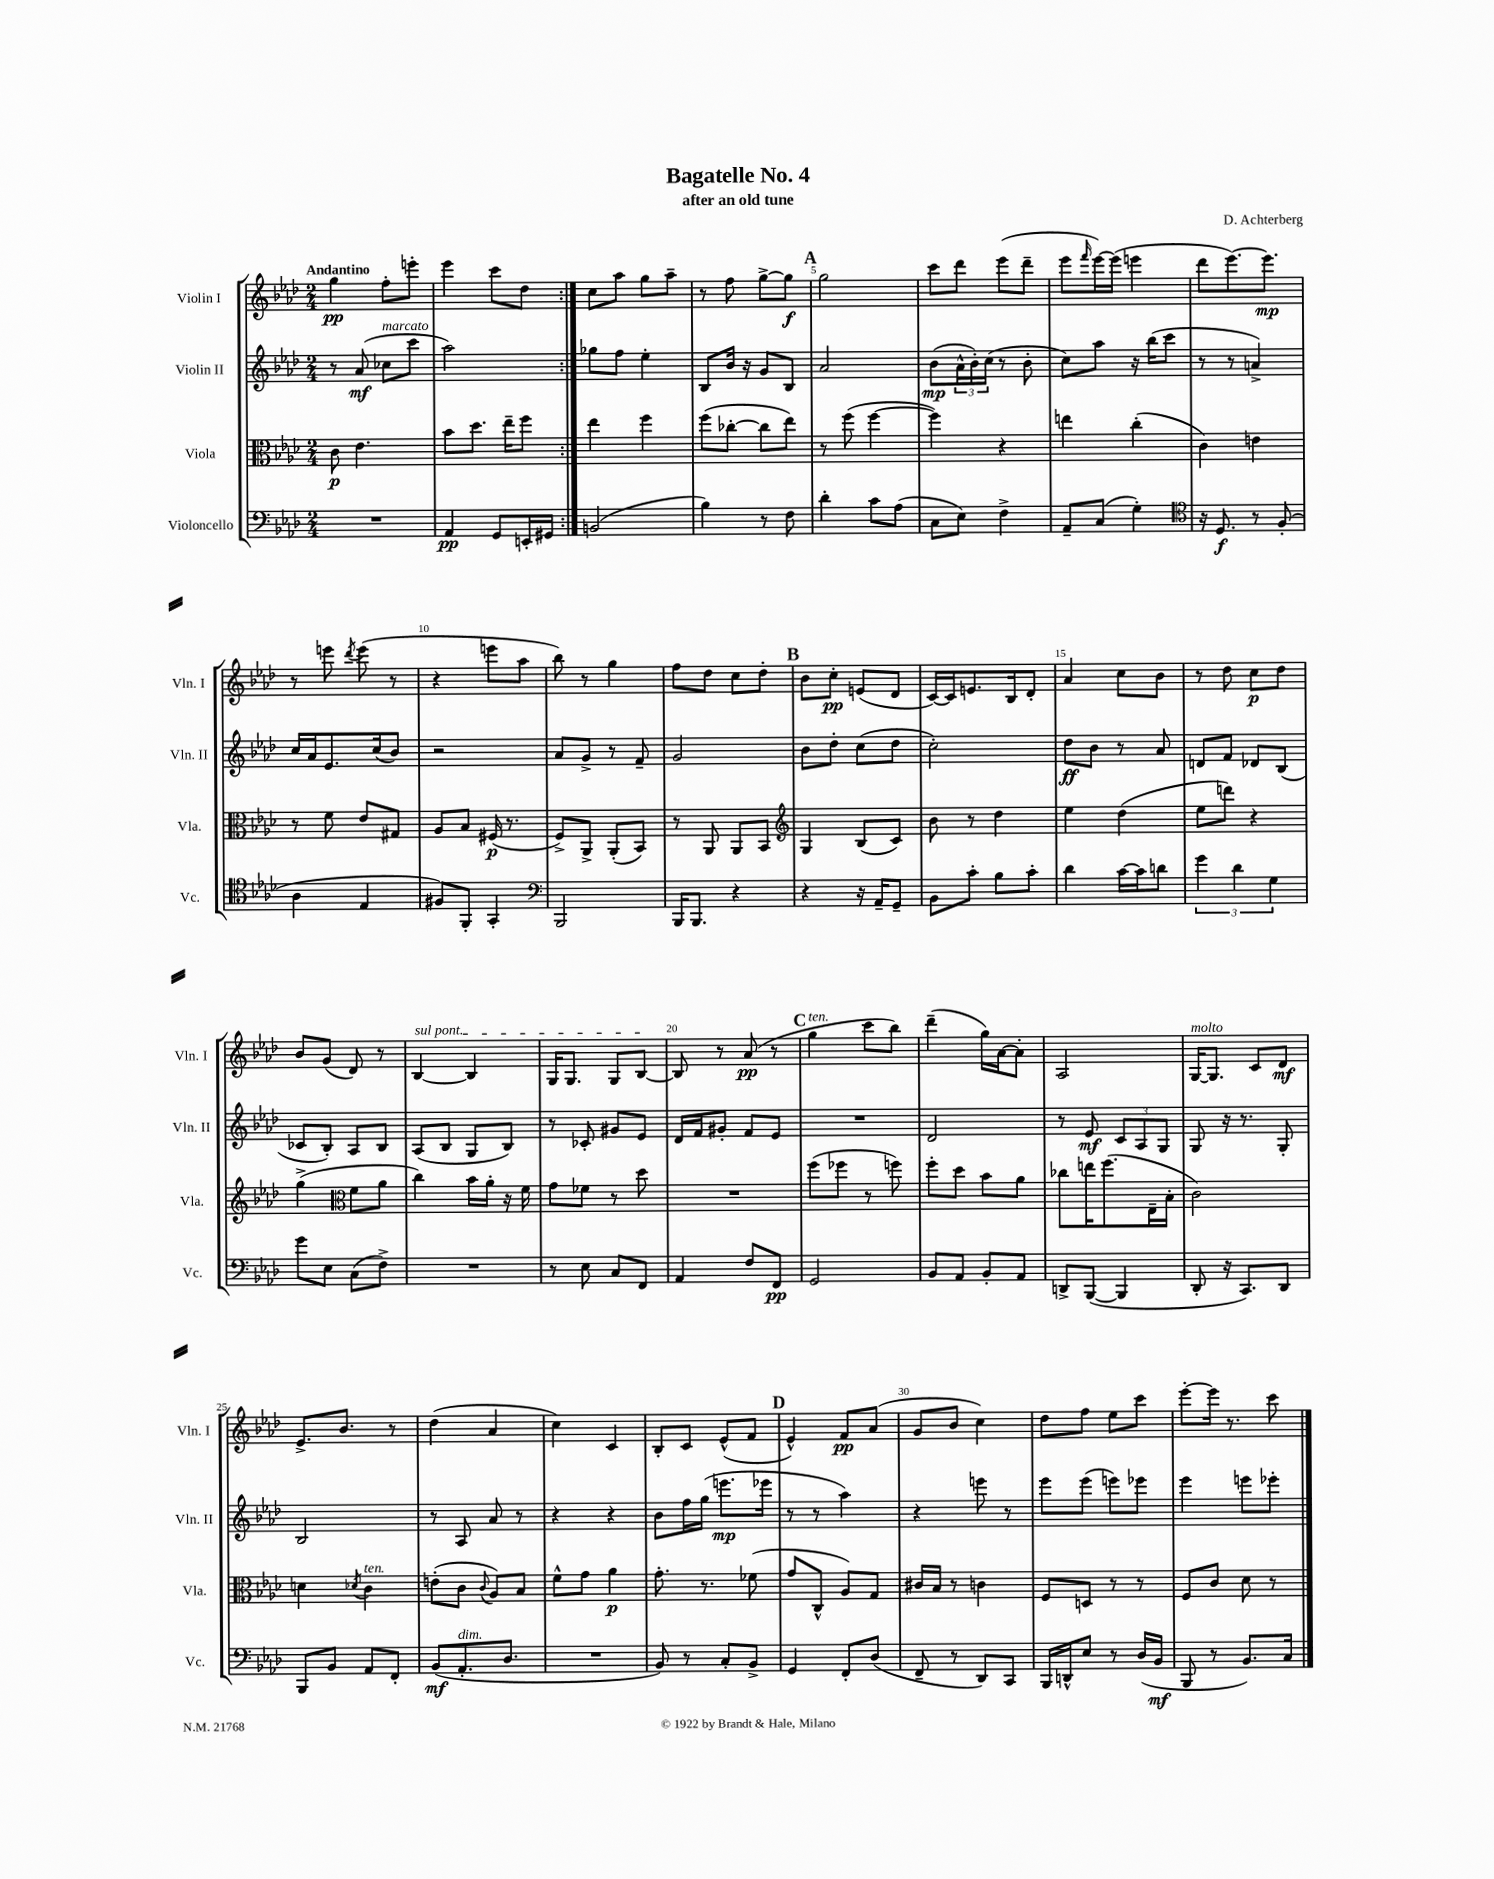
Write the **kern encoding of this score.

**kern	**kern	**kern	**kern
*staff4	*staff3	*staff2	*staff1
*clefF4	*clefC3	*clefG2	*clefG2
*k[b-e-a-d-]	*k[b-e-a-d-]	*k[b-e-a-d-]	*k[b-e-a-d-]
*M2/4	*M2/4	*M2/4	*M2/4
2r	8c\	8r	4gg\
.	4.e-\	(8a-/	.
.	.	8cc-\L	8ff'\L
.	.	8ccc\J	8eee'\J
=	=	=	=
4AA-/	8b-\L	2aa-\)	4eee-\
.	8.dd-\J	.	.
8GG/L	.	.	8ccc\L
.	16ee-~\LK	.	.
16EE'/L	8ff\J	.	8dd-\J
16GG#/JJ	.	.	.
=:|!	=:|!	=:|!	=:|!
(2BB/	4ee-\	8gg-\L	8cc\L
.	.	8ff\J	8aa-\J
.	4ff\	4ee-'\	8gg\L
.	.	.	8aa-~\J
=	=	=	=
4B-\)	(8ff\L	8B-/L	8r
.	[8cc-'\J	16b-/Jk	8ff\
.	.	16r	.
8r	8cc-\]L	8g/L	[8gg^\L
8F\	8ee-\J)	8B-/J	8gg\]J
=	=	=	=
4d-'\	8r	2a-/	2gg\
.	(8ff\	.	.
8c\L	[4ff\	.	.
(8A-\J	.	.	.
=	=	=	=
8C\L	4ff\])	(8b-\L	8ccc\L
8E-\J)	.	24a-^^\L	8ddd-\J
.	.	24b-'\)	.
.	.	(24cc\JJ	.
4F^\	4r	8r	(8eee-\L
.	.	8b-'\	8ddd-~\J
=	=	=	=
8AA-~/L	4ee\	8cc\L)	8eee-\L
.	.	.	16qqfff/
(8C/J	.	8aa-\J	[16eee-\L)
.	.	.	(16eee-\]JJ
4G'\)	(4cc'\	16r	4eee\
.	.	(16bb-\LK	.
.	.	8ccc\J	.
=	=	=	=
*clefC4	*	*	*
16r	4c\)	8r	8ddd-\L
8.D-/	.	.	.
.	.	8r	[8.eee-\)
8r	4e\	4a^/)	.
.	.	.	8.eee-\]J
(8F'/	.	.	.
=	=	=	=
4A-\	8r	16cc/LL	8r
.	.	16a-/J	.
.	8f\	8.e-/	8eee\
.	.	.	8qddd-/
4E-/	8e-/L	.	(8eee\
.	.	(16cc/k	.
.	8G#/J	8b-/J)	8r
=	=	=	=
8F#/L)	8A-/L	2r	4r
8FF'/J	8B-/J	.	.
4GG'/	(16F#/	.	8eee\L
.	8.r	.	.
.	.	.	8aa-\J
=	=	=	=
*clefF4	*	*	*
2BBB-/	8F^/L)	8a-/L	8bb-\)
.	8AA-^/J	8g^/J	8r
.	(8AA-'/L	8r	4gg\
.	8BB-/J)	8f~/	.
=	=	=	=
16BBB-/LK	8r	2g/	8ff\L
8.BBB-/J	.	.	.
.	8AA-/	.	8dd-\J
4r	8AA-/L	.	8cc\L
.	8BB-/J	.	8dd-'\J
=	=	=	=
*	*clefG2	*	*
4r	4G/	8b-\L	8b-\L
.	.	8dd-'\J	8cc'\J
16r	(8B-/L	(8cc\L	(8e/L
16AA-~/LK	.	.	.
8GG~/J	8c/J)	8dd-\J	8d-/J
=	=	=	=
8BB-\L	8b-\	2cc'\)	[16c/LL)
.	.	.	16c/]J
8c'\J	8r	.	8.e/
8B-\L	4dd-\	.	.
.	.	.	16B-/k
8c'\J	.	.	8d-'/J
=	=	=	=
4d-\	4ee-\	8dd-\L	4a-/
.	.	8b-\J	.
[16c\LL	(4dd-\	8r	8cc\L
16c\]J	.	.	.
8d\J	.	8a-/	8b-\J
=	=	=	=
6g\	8ee-\L	8d/L	8r
.	8ddd\J)	8f/J	8dd-\
6d-\	.	.	.
.	4r	8d-/L	8cc\L
6G\	.	.	.
.	.	(8B-/J	8dd-\J
=	=	=	=
8g\L	(4gg^\	8c-/L	8b-/L
8E-\J	.	8B-'/J)	(8g/J
*	*clefC3	*	*
(8C\L	8f\L	8A-/L	8d-/)
8F^\J)	8a-\J	8B-/J	8r
=	=	=	=
2r	4cc\)	(8A-/L	[4B-/
.	.	8B-/J	.
.	16b-\LL	8G/L	4B-/]
.	16a-'\JJ	.	.
.	16r	8B-/J)	.
.	16f\	.	.
=	=	=	=
8r	8g\L	8r	16G/LK
.	.	.	8.G/J
8E-\	8f-\J	8c-'/	.
8C/L	8r	8g#/L	8G/L
8FF/J	8dd-\	8e-/J	[8B-/J
=	=	=	=
4AA-/	2r	16d-/LL	8B-/]
.	.	16f/J	.
.	.	8g#'/J	8r
8F/L	.	8f/L	(8a-/
8FF/J	.	8e-/J	8r
=	=	=	=
2GG/	(8ff\L	2r	4gg\
.	8ff-\J	.	.
.	8r	.	8ccc\L
.	8ff\)	.	8bb-\J)
=	=	=	=
8BB-/L	8ff'\L	2d-/	(4ddd-~\
8AA-/J	8dd-\J	.	.
8BB-'/L	8b-\L	.	16gg\LL)
.	.	.	[16a-\J
8AA-/J	8a-\J	.	8a-'\]J
=	=	=	=
8DD^/L	8cc-\L	8r	2A-/
([8BBB-/J	16ee\K	8e-/	.
.	(8.ff\	.	.
4BBB-/]	.	12c/L	.
.	.	12A-/	.
.	16E-~\L	.	.
.	.	12G/J	.
.	16B-'\JJ	.	.
=	=	=	=
8DD-'/	2c\)	8G/	[16G/LK
.	.	.	8.G/]J
16r	.	16r	.
8.CC/L)	.	8.r	.
.	.	.	8c/L
8DD-/J	.	8G'/	8d-/J
=	=	=	=
8BBB-/L	4d\	2B-/	8.e-^/L
8BB-/J	.	.	.
.	.	.	8.b-/J
.	8qd-/	.	.
8AA-/L	4c\	.	.
8FF'/J	.	.	8r
=	=	=	=
(8BB-/L	(8e'\L	8r	(4dd-\
8.AA-'/	8c\J	8A-/	.
.	8qqc/	.	.
.	8A-/L)	8a-/	4a-/
8.D-/J	.	.	.
.	8B-/J	8r	.
=	=	=	=
2r	8f^^\L	4r	4cc\)
.	8g\J	.	.
.	4a-\	4r	4c/
=	=	=	=
8BB-/)	8.g'\	8b-\L	8B-'/L
8r	.	16ff\L	8c/J
.	8.r	(16gg\JJ	.
8C'/L	.	8.eee\L	(8e-^^/L
8BB-^/J	(8f-\	.	8f/J
.	.	16eee-\Jk	.
=	=	=	=
4GG/	8g/L	8r	4e-^^/)
.	8C^^/J	8r	.
8FF'/L	8A-/L)	4aa-\)	8f/L
(8D-/J	8G/J	.	(8a-/J
=	=	=	=
8FF~/	16c#/LL	4r	8g/L
.	16B-/JJ	.	.
8r	8r	.	8b-/J
8DD-/L)	4c\	8eee\	4cc\)
8CC/J	.	8r	.
=	=	=	=
16BBB-/LL	8F/L	8eee-\L	8dd-\L
16DD^^/J	.	.	.
8E-/J	8D/J	(8eee-\J	8ff\J
8r	8r	8eee\L)	8ee-\L
(16D-/LL	8r	8eee-\J	8ccc\J
16BB-/JJ	.	.	.
=	=	=	=
8BBB-/	8F/L	4eee-\	[8eee-'\L
8r	8c/J	.	16eee-\]Jk
.	.	.	8.r
8.BB-/L)	8d-\	8eee\L	.
.	8r	8eee-'\J	8ccc\
16C/Jk	.	.	.
==	==	==	==
*-	*-	*-	*-
